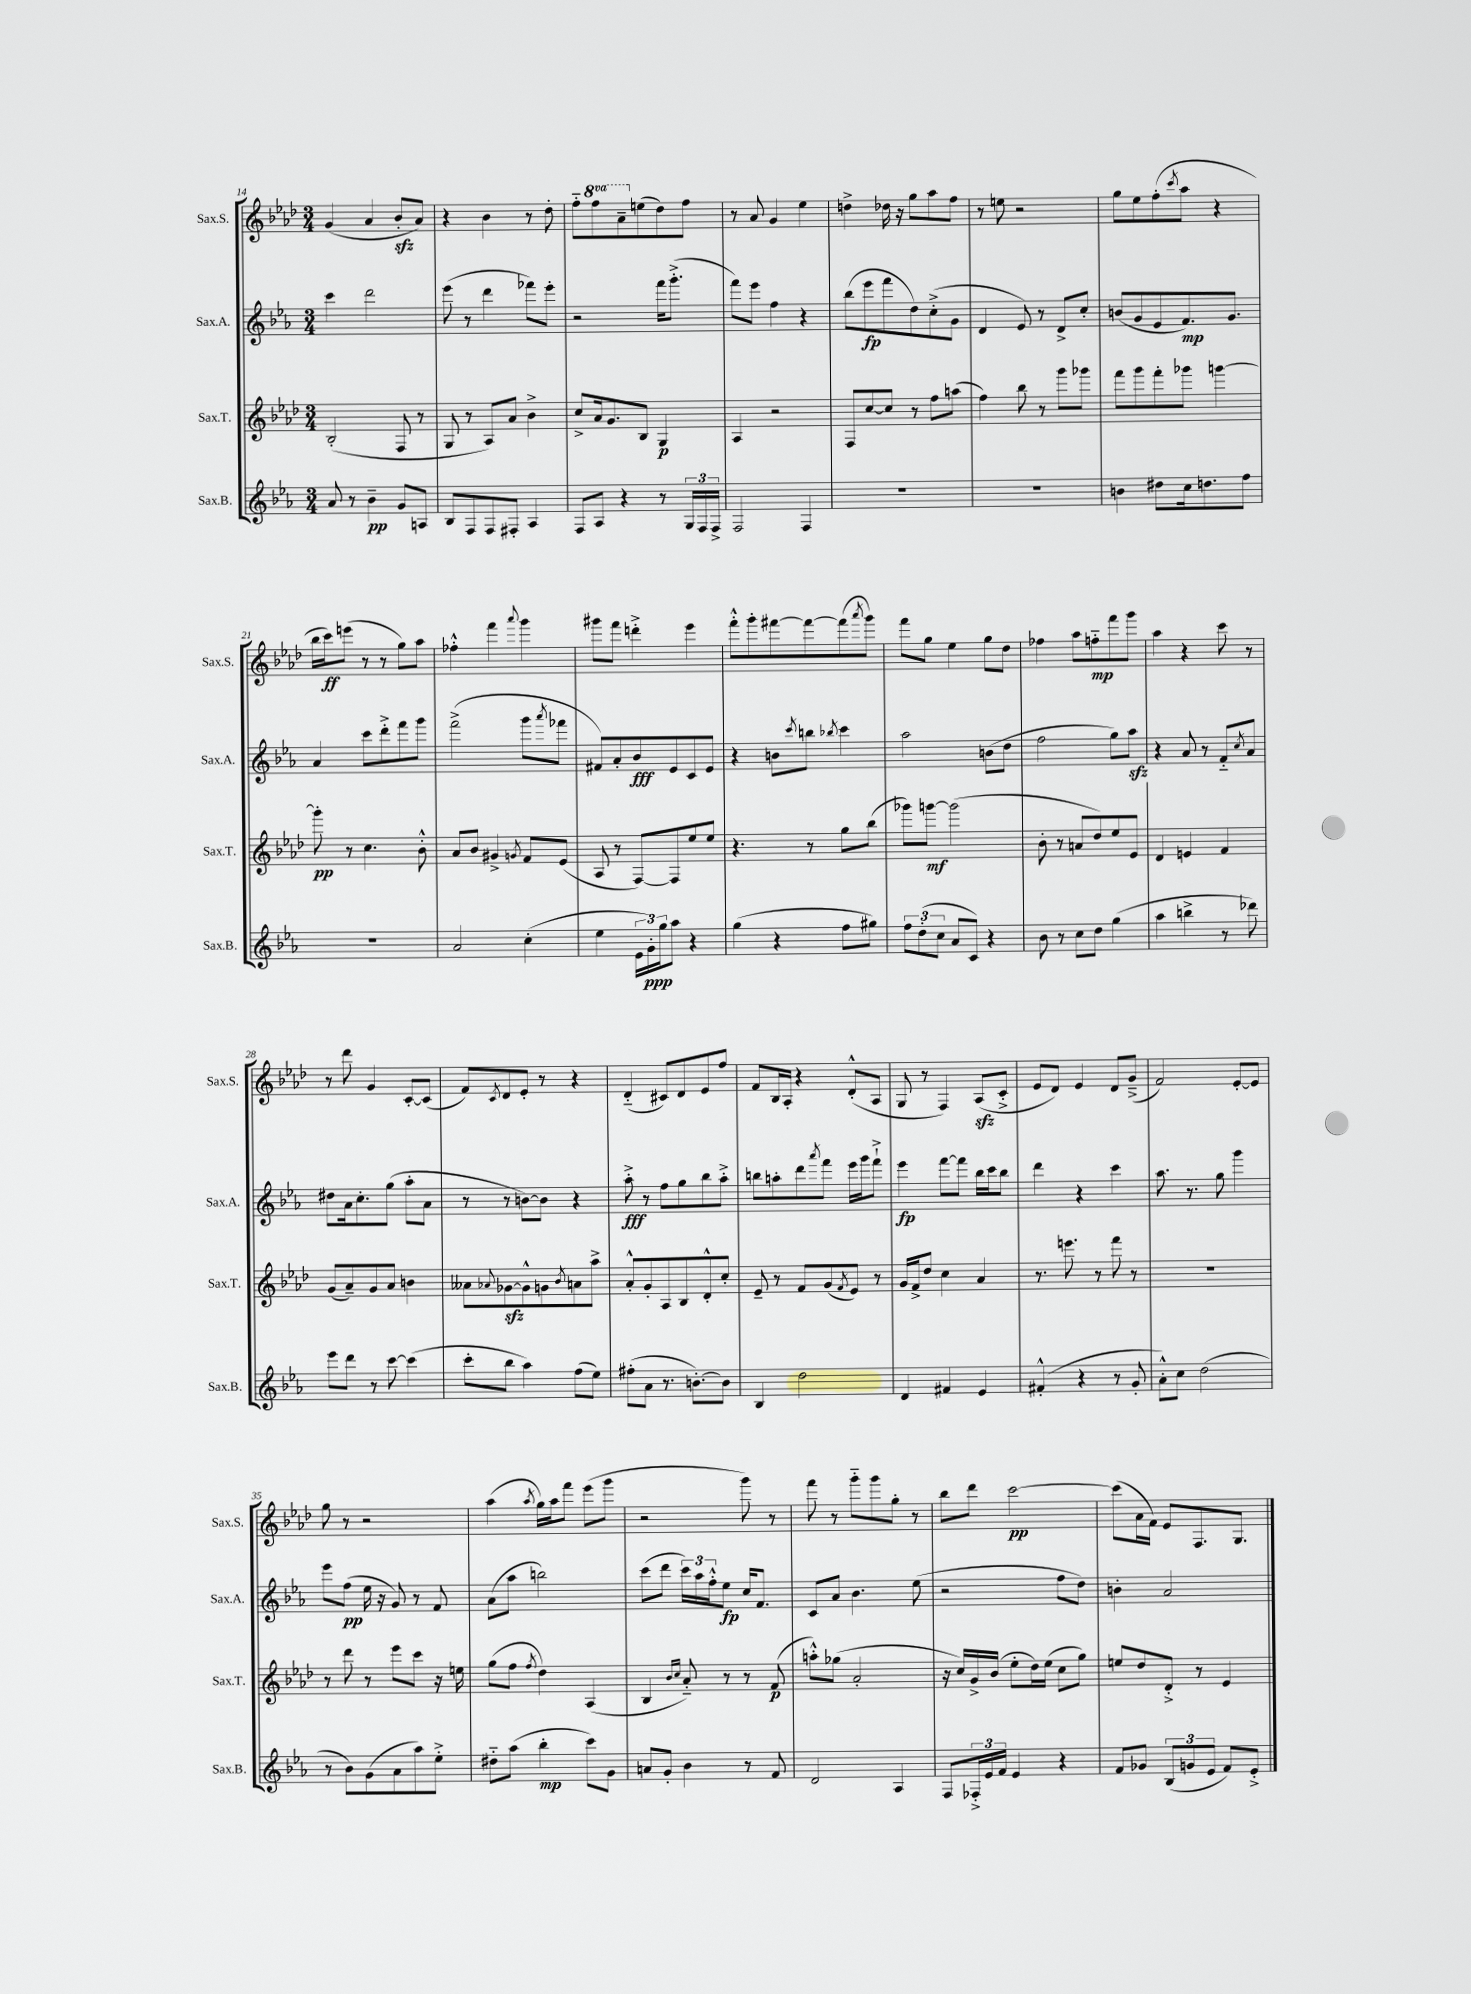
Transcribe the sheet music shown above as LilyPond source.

<<
\new StaffGroup <<
\new Staff = "s0" \with { instrumentName = "Sax.S." shortInstrumentName = "Sax.S." } {
    \clef treble \key aes \major \numericTimeSignature \time 3/4 \set Staff.ottavationMarkups = #ottavation-simple-ordinals
    g'4( aes'4 bes'8-.\sfz aes'8) |
    r4 bes'4 r8 des''8-. |
    f''8-_ \ottava #1 f'''8 aes''8-- \ottava #0 e''8( des''8) f''8 |
    r8 aes'8 g'4 ees''4 |
    d''4-> des''16 r16 g''8 aes''8 f''8 |
    r8 e''8 r2 |
    g''8 ees''8 f''8-.( \acciaccatura { c'''8 } aes''8 r4 |
    bes''16 c'''16\ff) e'''8( r8 r8 g''8) aes''8 |
    fes''4-.-^ f'''4 \appoggiatura { aes'''8 } g'''4 |
    gis'''8 f'''8 d'''4-.-> ees'''4 |
    f'''8-.-^ g'''8-. fis'''8~ fis'''8~ fis'''8( \acciaccatura { aes'''8 } g'''8) |
    f'''8 g''8 ees''4 g''8 des''8 |
    fes''4 aes''8 f''8-_\mp f'''8 g'''8 |
    aes''4 r4 c'''8 r8 |
    r8 des'''8 g'4 c'8~-. c'8( |
    f'8) \acciaccatura { c'8 } des'8 ees'8-. r8 r4 |
    des'4-_( cis'8) des'8 ees'8 f''8 |
    f'8 bes16 aes16-. r4 des'8-.-^( aes8 |
    g8 r8 f4) aes8\sfz( c'8-.-> |
    ees'8 des'8) ees'4 des'8 g'8--->( |
    f'2) ees'8~-. ees'8 |
    g''8 r8 r2 |
    aes''4( \acciaccatura { aes''8 } g''16) aes''16 f'''8 ees'''8( g'''8 |
    r2 g'''8) r8 |
    f'''8 r8 g'''8-_ g'''8 g''8-. r8 |
    bes''8 des'''8 c'''2~\pp |
    c'''8( aes'16 f'16) ees'8 f8. g8. \bar "|." |
}
\new Staff = "s1" \with { instrumentName = "Sax.A." shortInstrumentName = "Sax.A." } {
    \clef treble \key ees \major \numericTimeSignature \time 3/4
    c'''4 d'''2 |
    ees'''8( r8 d'''4 fes'''8) ees'''8-. |
    r2 f'''16 g'''8.-.->( |
    f'''8) ees'''8 f''4 r4 |
    bes''8( ees'''8\fp f'''8 d''8) c''8-.->( g'8 |
    d'4 ees'8) r8 d'8-> c''8-. |
    b'8( g'8 ees'8 f'8.\mp) g'8. |
    aes'4 c'''8 d'''8-.-> f'''8 g'''8 |
    f'''2->( g'''8 \acciaccatura { aes'''8 } fes'''8 |
    fis'8) aes'8-. bes'8\fff ees'8 c'8 ees'8 |
    r4 b'8 \acciaccatura { c'''8 } b''8 \acciaccatura { bes''8 } c'''4 |
    aes''2 b'8( d''8 |
    f''2 g''8) aes''8\sfz |
    r4 aes'8 r8 f'8-_ \acciaccatura { c''8 } aes'8 |
    dis''8 aes'16 c''8.-. g''8( aes''8-. aes'8 |
    r8 r8 b'8~) b'8 r4 |
    aes''8-.->\fff r8 f''8 g''8 bes''8 aes''8-.-> |
    b''8 a''8-. d'''8 \acciaccatura { aes'''8 } f'''8 ees'''16 g'''16 f'''8-!-> |
    ees'''4\fp f'''8~ f'''8 bes''16 c'''16 bes''8 |
    d'''4 r4 c'''4 |
    aes''8. r8. g''8 g'''4 |
    ees'''8 f''8\pp( ees''16 r16 g'8) r8 f'8 |
    aes'8( aes''8 b''2) |
    c'''8( d'''8 \tuplet 3/2 { c'''16) aes''16 f''16-.-^ } ees''8\fp c''16 f'8. |
    c'8 aes'8 bes'4. ees''8( |
    r2 f''8 d''8) |
    b'4-. aes'2 \bar "|." |
}
\new Staff = "s2" \with { instrumentName = "Sax.T." shortInstrumentName = "Sax.T." } {
    \clef treble \key aes \major \numericTimeSignature \time 3/4
    bes2-.( f8 r8 |
    g8 r8 aes8) aes'8 bes'4-> |
    c''8-> aes'16 g'8. bes8 g4\p |
    aes4 r2 |
    f8 c''8~ c''8 r8 f''8 a''8( |
    f''4) bes''8 r8 g'''8 ges'''8 |
    f'''8 g'''8 f'''8-. ges'''8 g'''4~ |
    g'''8-.\pp r8 c''4. bes'8-.-^ |
    aes'8 bes'8 gis'4-> \acciaccatura { g'8 } f'8 ees'8( |
    aes8 r8 f8~) f8 ees''8 ees''8 |
    r4. r8 g''8 bes''8( |
    ges'''8) g'''8~\mf g'''2( |
    bes'8-. r8 a'8 des''8) ees''8 ees'8 |
    des'4 e'4 f'4 |
    g'8( aes'8--) g'8 aes'8 b'4 |
    aeses'8 \appoggiatura { aes'8 } ges'8~\sfz ges'8-^ g'8 \acciaccatura { bes'8 } a'8 aes''8-> |
    aes'8-.-^ g'8-. aes8 bes8 des'8-.-^ c''8-. |
    ees'8-- r8 f'8 g'8( \acciaccatura { f'8 } ees'8) r8 |
    g'16 f'16-> des''8 c''4 aes'4 |
    r8. e'''8. r8 f'''8 r8 |
    R2. |
    r8 des'''8 r8 ees'''8 c'''8 r16 e''16 |
    g''8( f''8 \acciaccatura { f''8 } des''4) aes4( |
    bes4 \grace { bes'16 c''16 } aes'8-_) r8 r8 f'8\p( |
    a''8-.-^) ges''8( aes'2-. |
    r16 c''16) g'16-> bes'16( ees''8-. des''16) ees''16( c''8 g''8) |
    e''8 des''8 des'8-.-> r8 ees'4 \bar "|." |
}
\new Staff = "s3" \with { instrumentName = "Sax.B." shortInstrumentName = "Sax.B." } {
    \clef treble \key ees \major \numericTimeSignature \time 3/4
    aes'8 r8 bes'4--\pp g'8 a8 |
    bes8 f8 f8 fis8-. aes4 |
    f8 aes8 r4 r8 \tuplet 3/2 { g16 f16 f16-> } |
    f2 f4 |
    R2. |
    R2. |
    b'4 dis''8 c''16 d''8. f''8 |
    R2. |
    aes'2 c''4-.( |
    ees''4 \tuplet 3/2 { ees'16 g'16-.\ppp) g''16 } aes''8 r4 |
    g''4( r4 f''8 gis''8) |
    \tuplet 3/2 { f''8 d''8-.( c''8 } aes'8 c'8) r4 |
    bes'8 r8 c''8 d''8 g''4( |
    aes''4 b''4-> r8 des'''8) |
    ees'''8 d'''8 r8 c'''8~ c'''4( |
    c'''8-. bes''8 aes''4) f''8( ees''8) |
    fis''8-.( aes'8 r8. b'8.~-.) b'8 |
    bes4 d''2 |
    d'4 fis'4 ees'4 |
    fis'4-.-^( r4 r8 g'8-. |
    aes'8-.-^) c''8 d''2( |
    r8 bes'8) g'8( aes'8 aes''8) ees''8-.-> |
    dis''8-_ aes''8( bes''4-.\mp c'''8) g'8 |
    a'8 g'8-. bes'4 r8 f'8 |
    d'2 aes4 |
    f8 \tuplet 3/2 { fes16-.-> ees'16 f'16 } ees'4 r4 |
    f'8 ges'8 \tuplet 3/2 { bes8( g'8 ees'8 } f'8) ees'8-.-> \bar "|." |
}
>>
>>
\layout { \context { \Score currentBarNumber = #14 } }
